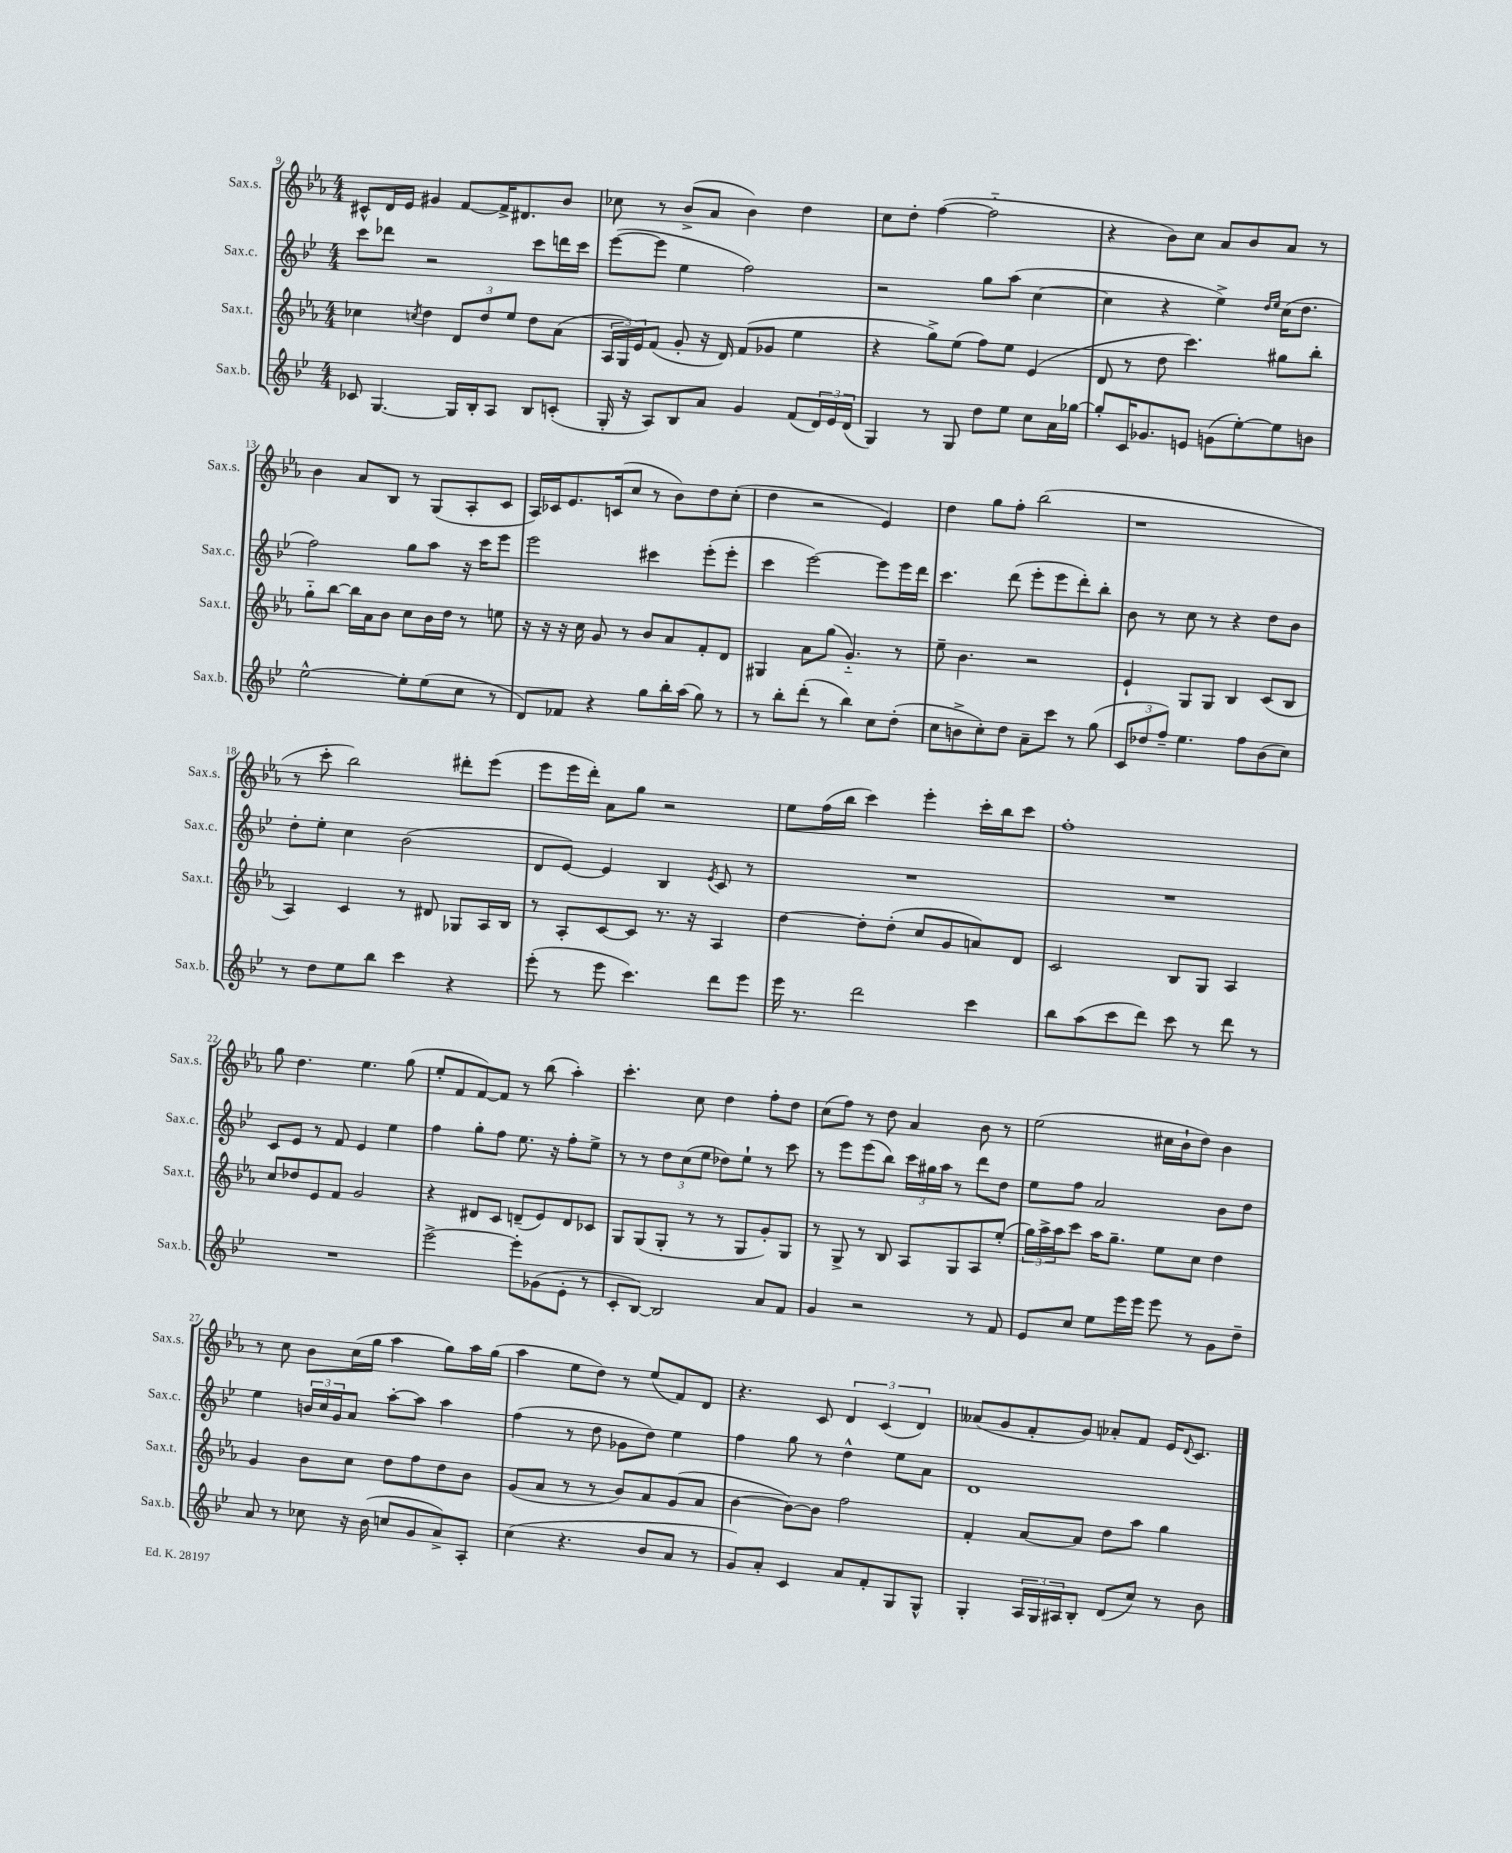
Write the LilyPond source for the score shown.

<<
\new StaffGroup <<
\new Staff = "s0" \with { instrumentName = "Sax.s." shortInstrumentName = "Sax.s." } {
    \clef treble \key ees \major \numericTimeSignature \time 4/4
    cis'8-^ d'16 ees'16 gis'4 f'8~ f'16-> dis'8. bes'8 |
    ces''8 r8 bes'8->( aes'8 bes'4) d''4 |
    c''8 d''8-. f''4~( f''2-_ |
    r4 bes'8) c''8 aes'8 bes'8 aes'8 r8 |
    bes'4 aes'8 bes8 r8 g8( aes8-. c'8 |
    aes16) ces'16 ees'8. c'16( c''8 r8 bes'8) d''8 c''8-.( |
    d''4 r2 ees'4) |
    d''4 g''8 f''8-. bes''2( |
    r1 |
    r8 c'''8-. bes''2) dis'''8-. ees'''8( |
    ees'''8 ees'''16 d'''16-.) aes'8 g''8 r2 |
    ees''8 f''16( bes''16 c'''4) ees'''4-. c'''16-. bes''16 c'''8 |
    f''1-. |
    g''8 d''4. ees''4. g''8( |
    ees''8-. f'8 f'8~) f'8 r8 bes''8( aes''4-.) |
    c'''4.-. c''8 d''4 f''8-. d''8 |
    c''8( f''8) r8 d''8 aes'4 bes'8 r8 |
    ees''2( cis''16 bes'16-! d''8) bes'4 |
    r8 c''8 bes'8 c''16( g''16 aes''4 g''8) aes''16 g''16( |
    aes''4 ees''8 d''8) r8 ees''8( f'8) d'8 |
    r4. c'8 \tuplet 3/2 { d'4 c'4( d'4) } |
    aeses'8( g'8 f'8-. g'8) aes'8-. f'8 ees'16 \appoggiatura { d'8 } c'8. \bar "|." |
}
\new Staff = "s1" \with { instrumentName = "Sax.c." shortInstrumentName = "Sax.c." } {
    \clef treble \key bes \major \numericTimeSignature \time 4/4
    c'''8 des'''8 r2 c'''8 d'''16 c'''16 |
    ees'''8~( ees'''8 ees''4 f''2) |
    r2 g''8 a''8( c''4~ |
    c''4 r4 ees''4->) \grace { d''16 ees''16 } c''16( d''8. |
    f''2) g''8 a''8 r16 c'''16 ees'''8 |
    ees'''2 cis'''4 ees'''8-.( ees'''8-. |
    c'''4 ees'''2~) ees'''8 ees'''16 d'''16 |
    c'''4. d'''8( ees'''8-. ees'''8 d'''8-.) bes''8-. |
    bes'8 r8 c''8 r8 r4 d''8 bes'8 |
    d''8-. ees''8-. c''4 bes'2( |
    d'8 ees'8~) ees'4 bes4 \acciaccatura { ees'8 } c'8 r8 |
    R1 |
    R1 |
    c'8 ees'8 r8 f'8 ees'4 ees''4 |
    f''4 g''8-. f''8 ees''8. r16 f''8-. ees''8-> |
    r8 r8 \tuplet 3/2 { d''8 c''8( ees''8 } des''8) ees''8-! r8 c'''8 |
    r8 ees'''8 ees'''8( bes''8) \tuplet 3/2 { c'''16 gis''16 a''16 } r8 d'''8 d''8 |
    ees''8 f''8 a'2 bes'8 d''8 |
    ees''4 \tuplet 3/2 { b'16 c''16 g'16 } a'8 a''8~-. a''8 a''4 |
    f''4( r8 d''8 ges'8 d''8) ees''4 |
    f''4 g''8 r8 d''4-^ ees''8 a'8 |
    d'1 \bar "|." |
}
\new Staff = "s2" \with { instrumentName = "Sax.t." shortInstrumentName = "Sax.t." } {
    \clef treble \key ees \major \numericTimeSignature \time 4/4
    ces''4 \acciaccatura { c''8 } d''4 \tuplet 3/2 { d'8 d''8 ees''8 } d''8 aes'8( |
    \tuplet 3/2 { aes16 g16) ees'16 } f'8( g'8-. r16 d'16) f'8( ges'8 ees''4 |
    r4 g''8->) ees''8( f''8) ees''8 ees'4( |
    d'8 r8 d''8 c'''4.) gis''8 bes''8-. |
    g''8-_ bes''8~ bes''16 aes'16 bes'8 c''8 bes'16 d''16 r8 e''8 |
    r16 r16 r16 c''16 g'8 r8 bes'8 aes'8 f'8-. d'8 |
    gis4 aes'8 g''8( g'4.-_) r8 |
    ees''8-- bes'4. r2 |
    ees'4-! g8 g8 bes4 c'8( bes8 |
    aes4) c'4 r8 dis'8 ges8 aes16 bes16 |
    r8 aes8-. c'8~ c'8 r8. r16 aes4 |
    d''4~ d''8-. d''8-.( c''8 g'8 a'8) d'8 |
    c'2 bes8 g8 aes4 |
    c''8 des''8 ees'8 f'8 g'2 |
    r4 dis'8 c'8 d'8--( ees'8) d'8 ces'8 |
    g8 g8( g8-. r8 r8 g8 g'8-.) g8 |
    r8 g8-> r8 bes8 aes8 g8 aes8 ees''8-.( |
    \tuplet 3/2 { g''16) aes''16-> aes''16 } c'''8 aes''16 g''8.-- ees''8 c''8 d''4 |
    g'4 bes'8 c''8 d''8 f''8 d''8 bes'8 |
    g'8( aes'8 r8 r8 bes'8) aes'8 g'8( aes'8 |
    bes'4~ bes'8~) bes'8 f''2 |
    f'4-. aes'8~ aes'8 d''8 aes''8 g''4 \bar "|." |
}
\new Staff = "s3" \with { instrumentName = "Sax.b." shortInstrumentName = "Sax.b." } {
    \clef treble \key bes \major \numericTimeSignature \time 4/4
    ces'8 g4.~ g16 bes16-. a8 bes8 c'8-.( |
    g16-. r16 a8) bes8 a'8 g'4 f'8( \tuplet 3/2 { d'16) ees'16 d'16( } |
    g4) r8 g8 d''8 ees''8 c''8 a'16 ges''16~ |
    ges''8-. c'16 ges'8. e'8 g'8( ees''8~-.) ees''8 b'8 |
    ees''2~-^ ees''8-. ees''8( c''8 r8 |
    d'8) fes'8 r4 g''8 bes''16-. a''16( g''8) r8 |
    r8 bes''8-. d'''8-.( r8 bes''4) c''8 d''8-.( |
    c''8 b'8-> c''8-.) d''8 a'8-- c'''8 r8 g''8( |
    \tuplet 3/2 { c'8 des''8 f''8--) } ees''4. f''8 bes'8( c''8) |
    r8 d''8 ees''8 bes''8 c'''4 r4 |
    ees'''8-.( r8 ees'''8 c'''4.) d'''8 ees'''8 |
    ees'''16 r8. d'''2 c'''4 |
    bes''8 a''8( c'''8 d'''8) c'''8 r8 d'''8 r8 |
    R1 |
    ees'''2~-> ees'''8-. ges'8( ees'8-. r8 |
    c'8-. bes8~) bes2 a'8 f'8 |
    g'4 r2 r8 f'8 |
    ees'8 c''8 ees''8 ees'''16 ees'''16 ees'''8 r8 g'8 d''8-- |
    a'8 r8 ces''8 r16 bes'16( c''8 g'8 a'8->) a8-. |
    c''4( r4. bes'8 a'8 r8 |
    g'8) a'8-. c'4 a'8 f'8-. g8 g8-^ |
    g4-. \tuplet 3/2 { a16 g16 ais16 } bes8-. d'8( c''8) r8 bes'8 \bar "|." |
}
>>
>>
\layout { \context { \Score currentBarNumber = #9 } }
